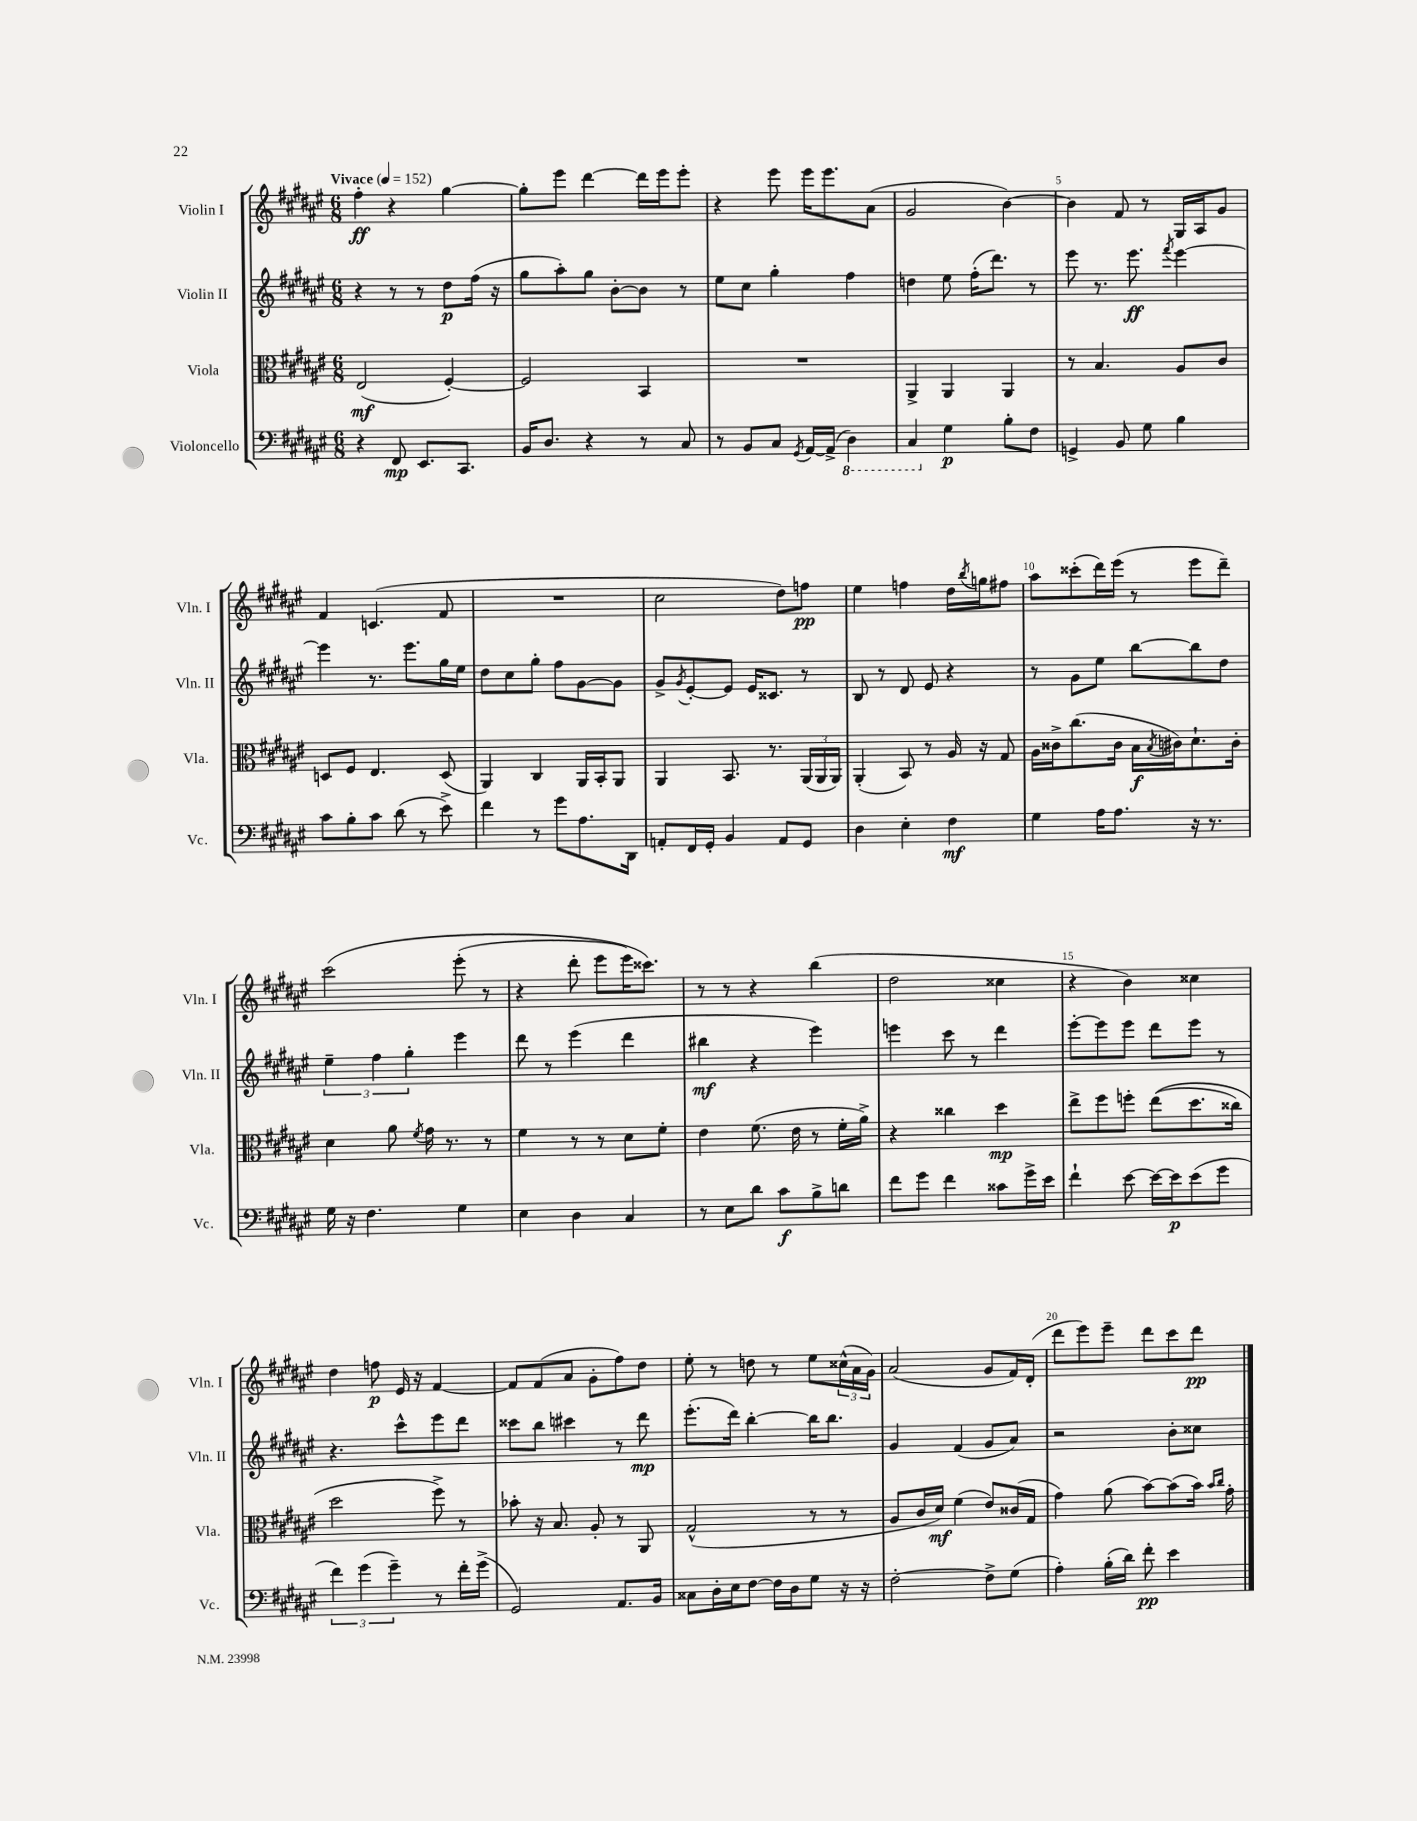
<<
\new StaffGroup <<
\new Staff = "s0" \with { instrumentName = "Violin I" shortInstrumentName = "Vln. I" } {
    \clef treble \key fis \major \numericTimeSignature \time 6/8 \tempo "Vivace" 4 = 152
    fis''4-.\ff r4 gis''4~ |
    gis''8-. eis'''8 dis'''4~ dis'''16 eis'''16 eis'''8-. |
    r4 eis'''8 eis'''16 eis'''8. ais'8( |
    gis'2 b'4~) |
    b'4 fis'8 r8 gis16 ais16 gis'8 |
    fis'4 c'4.( fis'8 |
    R2. |
    cis''2 dis''8) f''8\pp |
    eis''4 f''4 dis''16 \acciaccatura { b''8 } g''16 fis''8 |
    ais''8 cisis'''8-.( dis'''16) eis'''16( r8 eis'''8 dis'''8--) |
    cis'''2\( eis'''8-.( r8 |
    r4 dis'''8-. eis'''8 eis'''16) cisis'''8.\) |
    r8 r8 r4 b''4( |
    dis''2 cisis''4 |
    r4 b'4) cisis''4 |
    dis''4 f''8\p eis'16 r16 fis'4~ |
    fis'8 fis'8( ais'8 gis'8-. fis''8) dis''8 |
    eis''8-. r8 d''8 r8 eis''8 \tuplet 3/2 { cisis''16-^( ais'16 gis'16) } |
    ais'2( gis'8 fis'16) dis'16-.( |
    dis'''8 eis'''8) eis'''8-- dis'''8 cis'''8 dis'''8\pp \bar "|." |
}
\new Staff = "s1" \with { instrumentName = "Violin II" shortInstrumentName = "Vln. II" } {
    \clef treble \key fis \major \numericTimeSignature \time 6/8
    r4 r8 r8 dis''8\p fis''16( r16 |
    gis''8 ais''8-.) gis''8 b'8~-. b'8 r8 |
    eis''8 cis''8 gis''4-. fis''4 |
    d''4 eis''8 fis''16-.( dis'''8.) r8 |
    eis'''8 r8. eis'''8.\ff \acciaccatura { fis'''8 } eis'''4~ |
    eis'''4 r8. eis'''8. gis''16 eis''16 |
    dis''8 cis''8 gis''8-. fis''8 gis'8~ gis'8 |
    gis'8-> \acciaccatura { gis'8 } eis'8~-. eis'8 eis'16 cisis'8. r8 |
    b8 r8 dis'8 eis'8 r4 |
    r8 gis'8 eis''8 b''8~ b''8 dis''8 |
    \tuplet 3/2 { eis''4-- fis''4 gis''4-. } eis'''4 |
    dis'''8 r8 eis'''4( dis'''4 |
    bis''4\mf r4 eis'''4) |
    e'''4 cis'''8 r8 dis'''4 |
    eis'''8~-. eis'''8 eis'''8 dis'''8 eis'''8 r8 |
    r4. cis'''8-^ eis'''8 dis'''8 |
    cisis'''8 b''8 cis'''4 r8 dis'''8\mp |
    eis'''8.-.( dis'''16) b''4~-. b''16 b''8. |
    gis'4 fis'4( gis'8 ais'8) |
    r2 b'8-. cisis''8 \bar "|." |
}
\new Staff = "s2" \with { instrumentName = "Viola" shortInstrumentName = "Vla." } {
    \clef alto \key fis \major \numericTimeSignature \time 6/8
    eis2\mf( fis4~-.) |
    fis2 b,4 |
    R2. |
    ais,4-> ais,4 ais,4 |
    r8 b4. ais8 cis'8 |
    d8 fis8 eis4. d8( |
    ais,4) cis4 ais,16 b,16-. ais,8 |
    ais,4 b,8. r8. \tuplet 3/2 { ais,16( ais,16 ais,16) } |
    ais,4-.( b,8) r8 ais16 r16 gis8 |
    ais16 cisis'16-> cis''8.( cisis'16 b16\f \acciaccatura { b8 } cis'16) dis'8.-! cis'16-. |
    dis'4 ais'8 \acciaccatura { fis'8 } gis'16 r8. r8 |
    fis'4 r8 r8 dis'8 fis'8-. |
    eis'4 fis'8.( eis'16 r8 fis'16-. ais'16->) |
    r4 cisis''4 dis''4\mp |
    eis''8-> fis''8 f''8-. eis''8(\( dis''8. cisis''16) |
    dis''2 fis''8->\) r8 |
    bes'8-. r16 b8. ais8-. r8 ais,8 |
    gis2-^( r8 r8 |
    ais8 cis'16 dis'16\mf) fis'4( eis'8) cisis'16( gis16 |
    gis'4) ais'8( b'8~) b'8( b'16) \grace { b'16 cis''16 } gis'16-. \bar "|." |
}
\new Staff = "s3" \with { instrumentName = "Violoncello" shortInstrumentName = "Vc." } {
    \clef bass \key fis \major \numericTimeSignature \time 6/8
    r4 fis,8\mp eis,8. cis,8. |
    b,16 dis8. r4 r8 cis8 |
    r8 b,8 cis8 \acciaccatura { gis,8 } ais,16~ ais,16->( \ottava #-1 dis,4) |
    cis,4 \ottava #0 gis4\p b8-. fis8 |
    g,4-> b,8 gis8 b4 |
    cis'8 b8-. cis'8 dis'8( r8 eis'8->) |
    fis'4 r8 gis'8 ais8. dis,16 |
    a,8-. fis,16 gis,16-. b,4 a,8 gis,8 |
    dis4 eis4-. fis4\mf |
    gis4 ais16 ais8. r16 r8. |
    gis16 r16 fis4. gis4 |
    eis4 dis4 cis4 |
    r8 eis8 dis'8 cis'8\f b8-> d'8 |
    fis'8 gis'8 fis'4 cisis'8 gis'16-> eis'16 |
    fis'4-! eis'8~ eis'16~ eis'16\p eis'8( gis'8 |
    \tuplet 3/2 { fis'4) gis'4( gis'4--) } r8 fis'16-. gis'16->( |
    gis,2) ais,8. b,16 |
    cisis8 dis16-. eis16 fis8~ fis16 dis16 gis8 r16 r16 |
    fis2~-. fis8-> gis8( |
    ais4-.) b16-.( dis'16) fis'8-.\pp eis'4 \bar "|." |
}
>>
>>
\layout { \context { \Score \override BarNumber.break-visibility = ##(#f #t #t) barNumberVisibility = #(every-nth-bar-number-visible 5) } }
